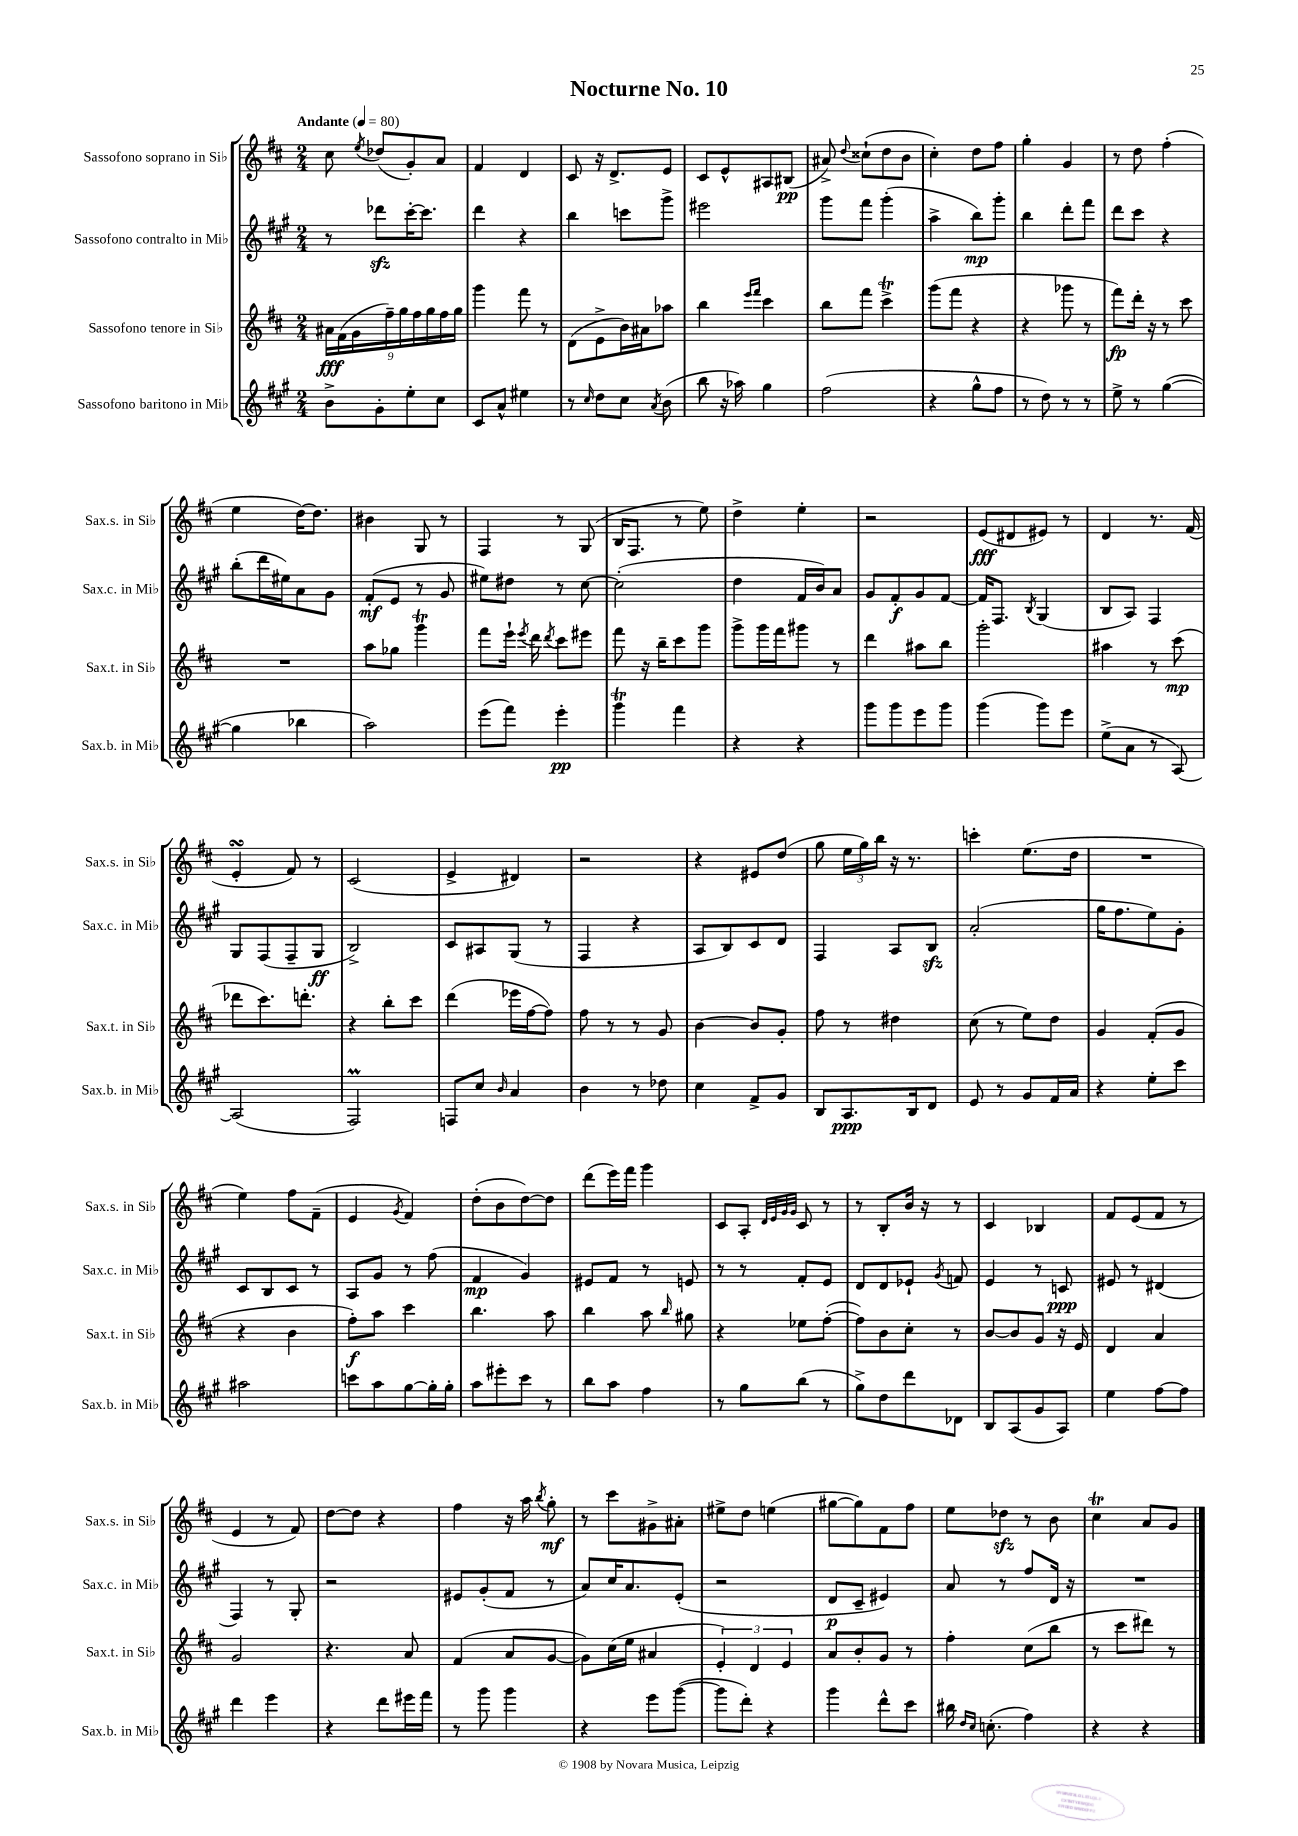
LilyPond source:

\header { title = "Nocturne No. 10" }
<<
\new StaffGroup <<
\new Staff = "s0" \with { instrumentName = "Sassofono soprano in Sib" shortInstrumentName = "Sax.s. in Sib" } {
    \clef treble \key d \major \numericTimeSignature \time 2/4 \tempo "Andante" 4 = 80
    \autoBeamOff cis''8 \acciaccatura { e''8 } des''8[( g'8-.) a'8] |
    fis'4 d'4 |
    cis'8 r16 d'8.[-> e'8] |
    cis'8[ e'8-^ ais8 bis8]\pp( |
    ais'8->) \appoggiatura { d''8 } cisis''8[-!( d''8 b'8] |
    cis''4-.) d''8[ fis''8] |
    g''4-. g'4 |
    r8 d''8 fis''4-.( |
    e''4 d''16[~) d''8.] |
    bis'4 g8 r8 |
    fis4 r8 g8( |
    b16[ fis8.] r8 e''8) |
    d''4-> e''4-. |
    r2 |
    e'8[\fff( dis'8 eis'8]) r8 |
    d'4 r8. fis'16( |
    e'4-.\turn fis'8) r8 |
    cis'2( |
    e'4-> dis'4) |
    r2 |
    r4 eis'8[ d''8]( |
    g''8 \tuplet 3/2 { e''16[ g''16) b''16] } r16 r8. |
    c'''4-. e''8.[( d''16] |
    R2 |
    e''4) fis''8[ fis'8]--( |
    e'4 \acciaccatura { g'8 } fis'4) |
    d''8[-.( b'8 d''8~) d''8] |
    d'''8[( e'''16) fis'''16] g'''4 |
    cis'8[ a8]-. \grace { d'32[ e'32 g'32 g'32] } cis'8 r8 |
    r8 b8[-. b'16] r16 r8 |
    cis'4 bes4 |
    fis'8[ e'8( fis'8] r8 |
    e'4 r8 fis'8) |
    d''8[~ d''8] r4 |
    fis''4 r16 a''16 \acciaccatura { b''8 } g''8-.\mf |
    r8 cis'''8[ gis'8-> ais'8]-. |
    eis''8[-> d''8] e''4( |
    gis''8[~ gis''8) fis'8 fis''8] |
    e''8[ des''8]\sfz r8 b'8 |
    cis''4\trill a'8[ g'8] \bar "|." |
}
\new Staff = "s1" \with { instrumentName = "Sassofono contralto in Mib" shortInstrumentName = "Sax.c. in Mib" } {
    \clef treble \key a \major \numericTimeSignature \time 2/4
    \autoBeamOff r8 des'''8[\sfz cis'''16~-. cis'''8.] |
    d'''4 r4 |
    b''4 c'''8[ gis'''8]-> |
    eis'''2 |
    gis'''8[ fis'''8] gis'''4-.( |
    a''4-> b''8[\mp) gis'''8]-. |
    b''4 d'''8[-. fis'''8] |
    d'''8[ cis'''8] r4 |
    b''8[-.( d'''16 eis''16) a'8 gis'8] |
    fis'8[-.\mf( e'8] r8 gis'8 |
    eis''8[) dis''8] r8 cis''8~ |
    cis''2-.( |
    d''4 fis'16[ b'16) a'8] |
    gis'8[ fis'8-.\f gis'8 fis'8]~ |
    fis'16[ fis8.] \acciaccatura { b8 } gis4( |
    b8[ a8]) fis4 |
    gis8[ fis8( fis8-- gis8]\ff |
    b2->) |
    cis'8[ ais8 gis8]( r8 |
    fis4 r4 |
    a8[ b8) cis'8 d'8] |
    fis4 a8[ b8]\sfz |
    a'2-.( |
    gis''16[ fis''8. e''8) gis'8]-. |
    cis'8[ b8 cis'8] r8 |
    a8[ gis'8] r8 fis''8( |
    fis'4\mp gis'4) |
    eis'8[ fis'8] r8 e'8 |
    r8 r8 fis'8[-. e'8] |
    d'8[ d'8 ees'8]-! \acciaccatura { gis'8 } f'8 |
    e'4 r8 c'8\ppp |
    eis'8 r8 dis'4( |
    fis4) r8 gis8-. |
    r2 |
    eis'8[ gis'8-.( fis'8] r8 |
    a'8[) cis''16 a'8. e'8]-.( |
    r2 |
    d'8[\p cis'8]-- eis'4) |
    a'8 r8 fis''8[ d'16] r16 |
    R2 \bar "|." |
}
\new Staff = "s2" \with { instrumentName = "Sassofono tenore in Sib" shortInstrumentName = "Sax.t. in Sib" } {
    \clef treble \key d \major \numericTimeSignature \time 2/4
    \autoBeamOff \tuplet 9/8 { ais'16[\fff fis'16( g'16 fis''16--) g''16 fis''16 g''16 fis''16 g''16] } |
    g'''4 fis'''8 r8 |
    d'8[( e'8-> b'16) ais'16 aes''8] |
    b''4 \grace { e'''16[ fis'''16] } cis'''4 |
    b''8[ fis'''8] cis'''4->\trill |
    g'''8[( fis'''8] r4 |
    r4 ges'''8 r8 |
    fis'''8[\fp) d'''16]-. r16 r8 cis'''8 |
    R2 |
    a''8[ ges''8] g'''4\trill |
    fis'''8[ e'''16]-! \acciaccatura { e'''8 } d'''16 \acciaccatura { d'''8 } cis'''8[ eis'''8] |
    fis'''8 r16 b''16[-- cis'''8 g'''8] |
    g'''8[-> g'''16 fis'''16 gis'''8] r8 |
    d'''4 ais''8[ b''8] |
    g'''2-. |
    ais''4 r8 cis'''8\mp( |
    des'''8[ cis'''8.) d'''8.]-. |
    r4 b''8[-. cis'''8] |
    d'''4( ees'''16[ fis''16~ fis''8]) |
    fis''8 r8 r8 g'8 |
    b'4~ b'8[ g'8]-. |
    fis''8 r8 dis''4 |
    cis''8( r8 e''8[) d''8] |
    g'4 fis'8[-.( g'8] |
    r4 b'4 |
    fis''8[-.\f) a''8] cis'''4 |
    b''4. a''8 |
    b''4 a''8 \grace { b''16 } gis''8 |
    r4 ees''8[ fis''8]~-.( |
    fis''8[) b'8 cis''8]-. r8 |
    b'8[~ b'8 g'8] r16 e'16 |
    d'4 a'4 |
    g'2 |
    r4. a'8 |
    fis'4( a'8[ g'8]~ |
    g'8[) cis''16( e''16] ais'4 |
    \tuplet 3/2 { e'4-.) d'4 e'4 } |
    a'8[ b'8-. g'8] r8 |
    fis''4-. cis''8[( b''8] |
    r8 cis'''8[ dis'''8]) r8 \bar "|." |
}
\new Staff = "s3" \with { instrumentName = "Sassofono baritono in Mib" shortInstrumentName = "Sax.b. in Mib" } {
    \clef treble \key a \major \numericTimeSignature \time 2/4
    \autoBeamOff b'8[-> gis'8-. e''8-. cis''8] |
    cis'8[ a'8]-^ eis''4 |
    r8 \grace { cis''16 } d''8[ cis''8] \acciaccatura { a'8 } b'8( |
    b''8 r16 aes''16) gis''4 |
    fis''2( |
    r4 gis''8[-^ fis''8] |
    r8 d''8) r8 r8 |
    e''8-> r8 gis''4~( |
    gis''4 bes''4 |
    a''2) |
    e'''8[( fis'''8]) e'''4-.\pp |
    gis'''4\trill fis'''4 |
    r4 r4 |
    gis'''8[ gis'''8 e'''8 gis'''8] |
    gis'''4( gis'''8[) e'''8] |
    e''8[->( a'8] r8 a8~) |
    a2( |
    fis2\prall) |
    f8[ cis''8] \grace { b'16 } a'4 |
    b'4 r8 des''8 |
    cis''4 fis'8[-> gis'8] |
    b8[ a8.\ppp b16 d'8] |
    e'8 r8 gis'8[ fis'16 a'16] |
    r4 e''8[-. cis'''8] |
    ais''2 |
    c'''8[ a''8 gis''8~ gis''16-. gis''16]-. |
    a''8[ eis'''8-. cis'''8] r8 |
    b''8[ a''8] fis''4 |
    r8 gis''8[ b''8]( r8 |
    gis''8[->) d''8 d'''8 des'8] |
    b8[ a8( gis'8 a8]) |
    e''4 fis''8[~ fis''8] |
    d'''4 e'''4 |
    r4 d'''8[ eis'''16 fis'''16] |
    r8 gis'''8 gis'''4 |
    r4 e'''8[ gis'''8]~( |
    gis'''8[ d'''8]-.) r4 |
    gis'''4 d'''8[-^ cis'''8] |
    bis''16 \grace { d''16[ cis''16] } c''8.-.( fis''4) |
    r4 r4 \bar "|." |
}
>>
>>
\layout { \context { \Score \remove "Bar_number_engraver" } }
